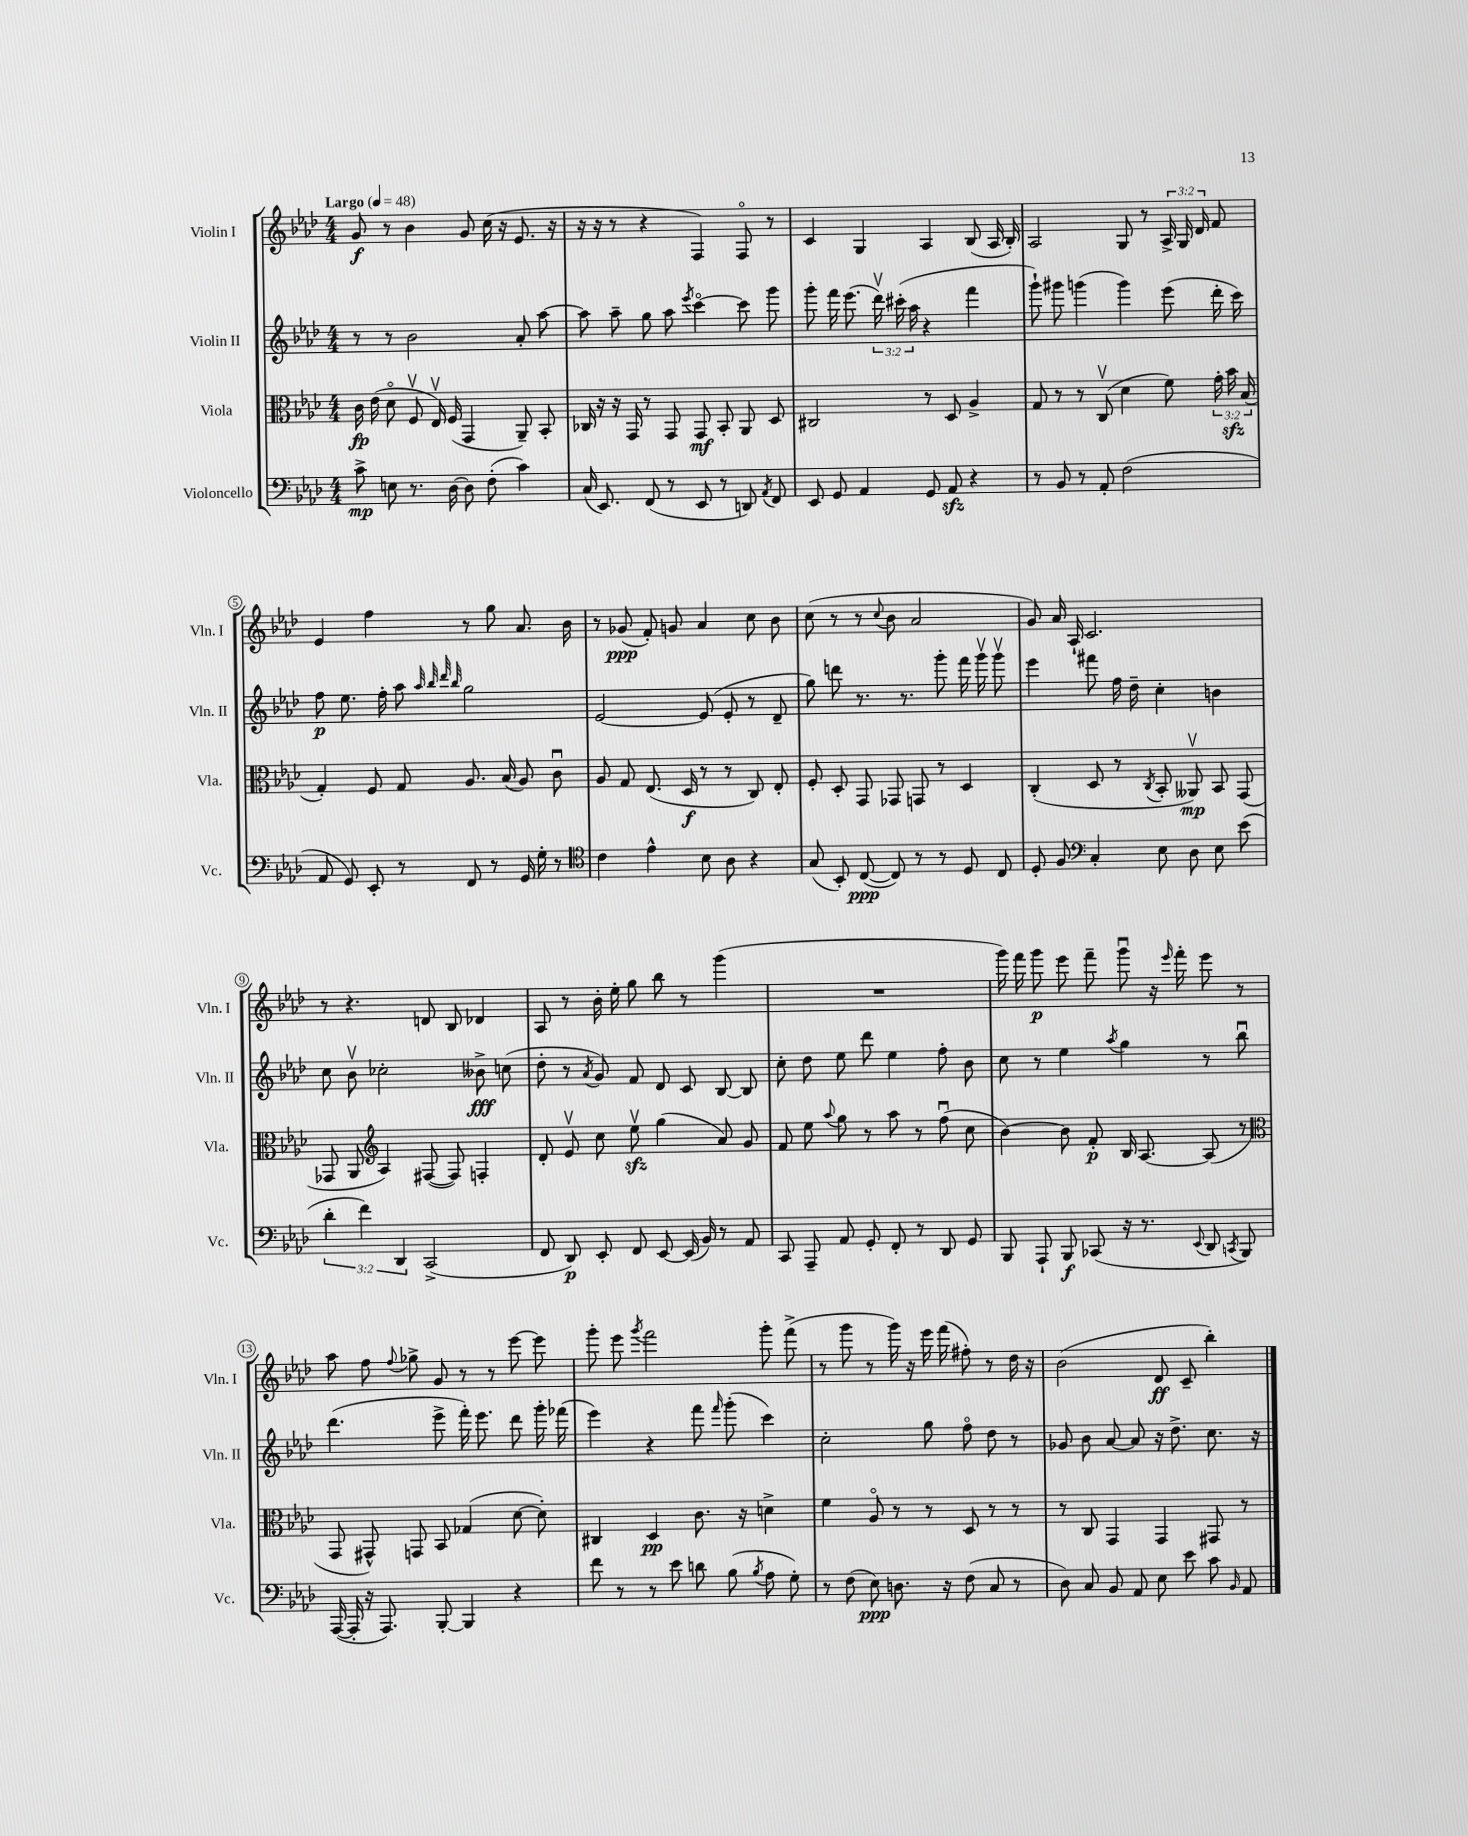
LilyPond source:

<<
\new StaffGroup <<
\new Staff = "s0" \with { instrumentName = "Violin I" shortInstrumentName = "Vln. I" } {
    \clef treble \key aes \major \numericTimeSignature \time 4/4 \override Staff.TupletNumber.text = #tuplet-number::calc-fraction-text \tempo "Largo" 4 = 48
    \autoBeamOff g'8\f r8 bes'4 g'8 c''16( r16 ees'8. r16 |
    r16 r16 r8 r4 f4) f8\flageolet r8 |
    c'4 g4 aes4 bes8( aes16 bes16-.) |
    aes2 g8 r8 \tuplet 3/2 { aes16-> g16 des'16 } f'8 |
    ees'4 f''4 r8 g''8 aes'8. bes'16 |
    r8 ges'8\ppp( f'8-.) g'8 aes'4 c''8 bes'8 |
    c''8( r8 r8 \appoggiatura { c''8 } bes'8 aes'2 |
    g'8) aes'16 aes16-! c'2. |
    r8 r4. d'8 bes8 des'4 |
    aes8 r8 bes'16-. ees''16-. g''8 bes''8 r8 g'''4( |
    R1 |
    g'''16) f'''16 g'''8\p ees'''8 f'''8-- g'''8\downbow r16 \grace { ees'''16 } f'''16-. ees'''8 r8 |
    aes''8 f''8 \appoggiatura { f''8 } ges''8-> g'8 r8 r8 ees'''8~ ees'''8 |
    g'''8-. ees'''8 \acciaccatura { g'''8 } f'''2 g'''8-. f'''8->( |
    r8 g'''8 r8 g'''16) r16 ees'''16 f'''16( fis''8-.) r8 des''16 r16 |
    bes'2( des'8\ff c'8-- bes''4-.) \bar "|." |
}
\new Staff = "s1" \with { instrumentName = "Violin II" shortInstrumentName = "Vln. II" } {
    \clef treble \key aes \major \numericTimeSignature \time 4/4 \override Staff.TupletNumber.text = #tuplet-number::calc-fraction-text
    \autoBeamOff r8 r8 bes'2 aes'8-. aes''8~ |
    aes''8 aes''8-- g''8 aes''8 \acciaccatura { ees'''8 } c'''4~\flageolet c'''8 g'''8 |
    g'''8-. f'''16 ees'''8.( \tuplet 3/2 { des'''16\upbow) cis'''16-.( aes''16 } r4 f'''4 |
    g'''8-!) gis'''8 g'''4( g'''4) ees'''8( des'''16-. c'''16) |
    f''8\p ees''8. f''16-. aes''8 \grace { aes''32 bes''32 des'''32 bes''32 } g''2 |
    ees'2~ ees'8( ees'8-. r8 des'8-- |
    g''8) d'''8 r8. r8. g'''8-. f'''16 g'''16\upbow g'''8\upbow |
    ees'''4 fis'''8 f''16 des''16-- c''4-. b'4 |
    c''8 bes'8\upbow ces''2-. beses'8->\fff c''8( |
    des''8-. r8 \acciaccatura { aes'8 } g'8) f'8 des'8 c'8 bes8~ bes8 |
    c''8-. des''8 ees''8 des'''8 ees''4 f''8-. bes'8 |
    c''8 r8 ees''4 \acciaccatura { aes''8 } g''4 r8 bes''8\downbow |
    des'''4.( ees'''8-> f'''16-.) ees'''8. des'''8 g'''16-. fes'''16( |
    ees'''4) r4 f'''8 \grace { f'''16 } g'''8-.( c'''4) |
    c''2-. g''8 f''8\flageolet des''8 r8 |
    ges'8 bes'8 aes'8~ aes'8 r16 des''8.-> c''8. r16 \bar "|." |
}
\new Staff = "s2" \with { instrumentName = "Viola" shortInstrumentName = "Vla." } {
    \clef alto \key aes \major \numericTimeSignature \time 4/4 \override Staff.TupletNumber.text = #tuplet-number::calc-fraction-text
    \autoBeamOff c'16\fp ees'16( des'8\flageolet f8\upbow ees16\upbow) f16( g,4 aes,8--) bes,8-. |
    ces16 r16 r16 g,16 r8 g,8 g,8\mf bes,8-. aes,8 des8 |
    cis2 r8 des8 aes4-> |
    g8 r8 r8 c8\upbow( des'4 f'8) \tuplet 3/2 { g'16-. bes'16\sfz bes16( } |
    g4-.) f8 g8 aes8. bes16( aes8) c'8\downbow |
    aes8 g8 ees8.( des16\f r8 r8 c8) ees8-. |
    f8-. des8-. g,8 ges,8 g,8 r8 des4 |
    c4-.( des8 r8 \acciaccatura { c8 } bes,8-. aeses,8\upbow\mp) bes,8 g,8( |
    ges,8 aes,8 \clef treble aes4) fis8~( fis8) f4-. |
    des'8-. ees'8\upbow c''8 ees''8\upbow\sfz g''4( aes'8) g'8 |
    f'8 ees''8 \appoggiatura { aes''8 } g''8 r8 aes''8 r8 f''8\downbow( c''8 |
    bes'4~) bes'8 f'8-.\p bes16 aes8.~ aes8( r8 |
    \clef alto g,8 gis,8-^) g,8 bes,8 ges4( des'8~ des'8-.) |
    cis4 des4\pp c'8. r16 d'4-> |
    f'4 aes8\flageolet r8 r8 des8 r8 r8 |
    r8 c8 g,4 g,4 gis,8 r8 \bar "|." |
}
\new Staff = "s3" \with { instrumentName = "Violoncello" shortInstrumentName = "Vc." } {
    \clef bass \key aes \major \numericTimeSignature \time 4/4 \override Staff.TupletNumber.text = #tuplet-number::calc-fraction-text
    \autoBeamOff c'8->\mp e8 r8. des16~ des8 f8-.( c'4) |
    c16( ees,8.) f,8( r8 ees,8 r8 d,8) \acciaccatura { aes,8 } f,8 |
    ees,8 g,8 aes,4 g,8 aes,8\sfz r4 |
    r8 bes,8 r8 aes,8-. f2( |
    aes,8 g,8) ees,8-. r8 f,8 r8 g,16 g16-. r8 |
    \clef tenor c'4 ees'4-^ bes8 aes8 r4 |
    g8( bes,8-.) c8~\ppp( c8) r8 r8 des8 c8 |
    des8-. f8 \clef bass c4-. ees8 des8 ees8 ees'8( |
    \tuplet 3/2 { des'4-. f'4) des,4 } c,2->( |
    f,8 des,8\p) ees,8-. f,8 ees,8~ ees,16( bes,16) r8 aes,8 |
    c,8 aes,,8-- aes,8 g,8-. f,8-. r8 des,8 g,8 |
    bes,,8 aes,,8-! bes,,8\f ces,8( r16 r8. \appoggiatura { ees,8 } des,8 \acciaccatura { c,8 } bes,,8) |
    aes,,16~( aes,,16-. r16 aes,,8.) bes,,8~-. bes,,4 r4 |
    f'8 r8 r8 ees'8 d'8 bes8( \acciaccatura { bes8 } aes8 g8-.) |
    r8 f8( ees8\ppp) d8. r16 f8( c8 r8 |
    des8) c8 bes,8 aes,8 ees8 ees'8 c'8 \grace { bes,16 } aes,8 \bar "|." |
}
>>
>>
\layout { \context { \Score \override BarNumber.stencil = #(make-stencil-circler 0.1 0.3 ly:text-interface::print) } }
